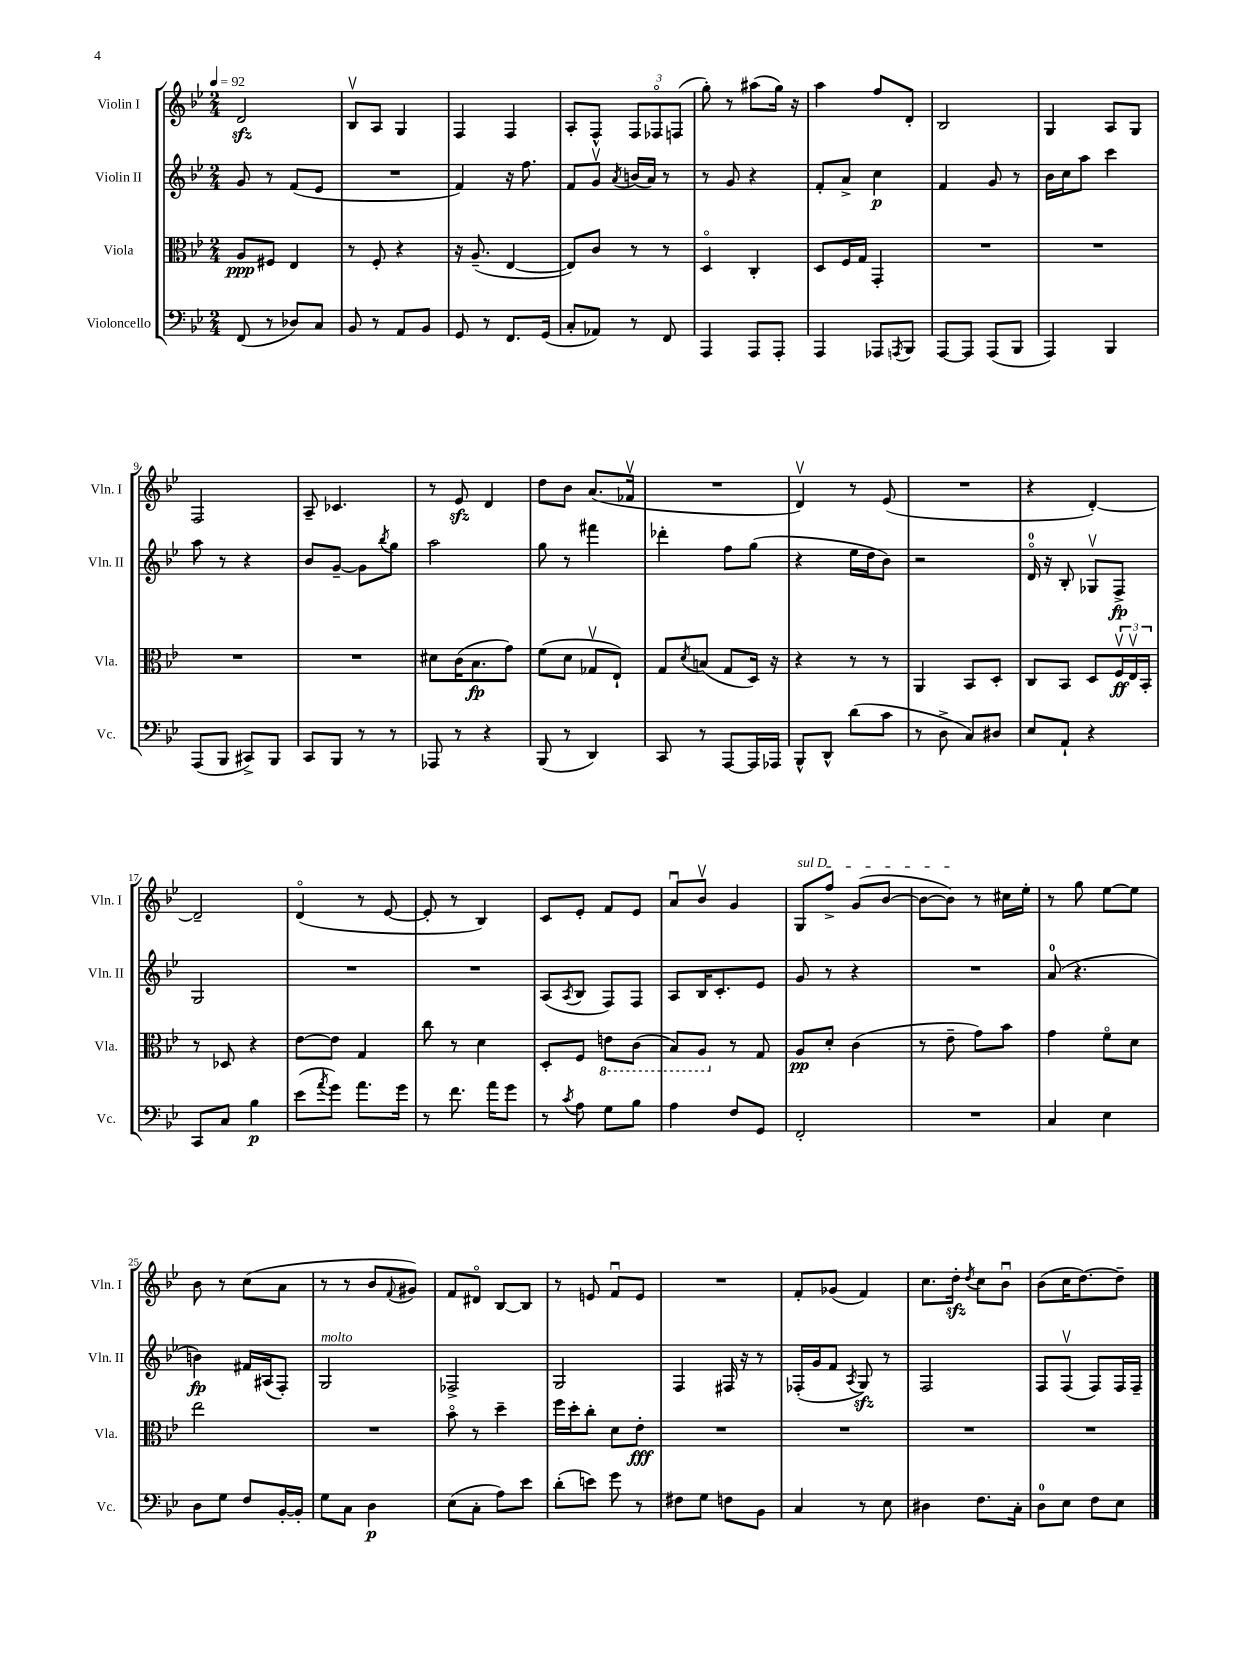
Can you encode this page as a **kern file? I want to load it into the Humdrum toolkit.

**kern	**dynam	**kern	**dynam	**kern	**dynam	**kern
*part4	*part4	*part3	*part3	*part2	*part2	*part1
*staff4	*staff4	*staff3	*staff3	*staff2	*staff2	*staff1
*I"Violoncello	*	*I"Viola	*	*I"Violin II	*	*I"Violin I
*I'Vc.	*	*I'Vla.	*	*I'Vln. II	*	*I'Vln. I
*clefF4	*	*clefC3	*	*clefG2	*	*clefG2
*k[b-e-]	*	*k[b-e-]	*	*k[b-e-]	*	*k[b-e-]
*M2/4	*	*M2/4	*	*M2/4	*	*M2/4
*MM92	*	*MM92	*	*MM92	*	*MM92
=1	=1	=1	=1	=1	=1	=1
(8FF/	.	8A/L	ppp	8g/	.	2dzz/
8r	.	8F#X/J	.	8r	.	.
8D-X/L)	.	4E-/	.	(8f/L	.	.
8C/J	.	.	.	8e-/J	.	.
=2	=2	=2	=2	=2	=2	=2
8BB-/	.	8r	.	2r	.	8B-v/L
8r	.	8F'/	.	.	.	8A/J
8AA/L	.	4r	.	.	.	4G/
8BB-/J	.	.	.	.	.	.
=3	=3	=3	=3	=3	=3	=3
8GG/	.	16r	.	4f/)	.	4F/
.	.	(8.A~/	.	.	.	.
8r	.	.	.	.	.	.
8.FF/L	.	[4E-/	.	16r	.	4F/
.	.	.	.	8.ff\	.	.
(16GG/Jk	.	.	.	.	.	.
=4	=4	=4	=4	=4	=4	=4
8C'/L	.	8E-/L])	.	8f/L	.	8A'/L
8AA-X/J)	.	8c/J	.	8gv/J	.	8F^^/J
.	.	.	.	8qa/	.	.
8r	.	8r	.	(16bn/LL	.	12F/L
.	.	.	.	16a/JJ)	.	.
.	.	.	.	.	.	12F-X/
8FF/	.	8r	.	8r	.	.
.	.	.	.	.	.	(12Fn/J
=5	=5	=5	=5	=5	=5	=5
4AAA/	.	4D/	.	8r	.	8gg'\)
.	.	.	.	8g/	.	8r
8AAA/L	.	4C'/	.	4r	.	(8aa#X\L
8AAA'/J	.	.	.	.	.	16gg\Jk)
.	.	.	.	.	.	16r
=6	=6	=6	=6	=6	=6	=6
4AAA/	.	8D/L	.	8f'/L	.	4aa\
.	.	16F/L	.	8a^/J	.	.
.	.	16G/JJ	.	.	.	.
8AAA-X/L	.	4GG'/	.	4cc\	p	8ff/L
8qAAAn/	.	.	.	.	.	.
8BBB-/J	.	.	.	.	.	8d'/J
=7	=7	=7	=7	=7	=7	=7
[8AAA/L	.	2r	.	4f/	.	2B-/
8AAA/J]	.	.	.	.	.	.
(8AAA/L	.	.	.	8g/	.	.
8BBB-/J	.	.	.	8r	.	.
=8	=8	=8	=8	=8	=8	=8
4AAA/)	.	2r	.	16b-\LL	.	4G/
.	.	.	.	16cc\J	.	.
.	.	.	.	8aa\J	.	.
4BBB-/	.	.	.	4ccc\	.	8A/L
.	.	.	.	.	.	8G/J
!!LO:LB:g=z
=9	=9	=9	=9	=9	=9	=9
(8AAA/L	.	2r	.	8aa\	.	2F/
8BBB-/J	.	.	.	8r	.	.
8CC#X^/L)	.	.	.	4r	.	.
8BBB-/J	.	.	.	.	.	.
=10	=10	=10	=10	=10	=10	=10
8CC/L	.	2r	.	8b-/L	.	8A~/
8BBB-/J	.	.	.	[8g~/J	.	4.c-X/
8r	.	.	.	8g\L]	.	.
.	.	.	.	8qbb-/	.	.
8r	.	.	.	8gg\J	.	.
=11	=11	=11	=11	=11	=11	=11
8AAA-X/	.	8d#X\L	.	2aa\	.	8r
8r	.	(16c\K	.	.	.	8e-zz/
.	.	8.B-\	fp	.	.	.
4r	.	.	.	.	.	4d/
.	.	8g\J)	.	.	.	.
=12	=12	=12	=12	=12	=12	=12
(8BBB-/	.	(8f\L	.	8gg\	.	8dd\L
8r	.	8d\J	.	8r	.	8b-\J
4DD/)	.	8G-Xv/L	.	4fff#X\	.	(8.a/L
.	.	8E-`/J)	.	.	.	.
.	.	.	.	.	.	16f-Xv/Jk
=13	=13	=13	=13	=13	=13	=13
8CC/	.	8G/L	.	4ddd-X'\	.	2r
.	.	8qd/	.	.	.	.
8r	.	(8Bn/J	.	.	.	.
[8AAA/L	.	8G/L	.	8ff\L	.	.
16AAA/L]	.	16D/Jk)	.	(8gg\J	.	.
16AAA-X/JJ	.	16r	.	.	.	.
=14	=14	=14	=14	=14	=14	=14
8BBB-^^/L	.	4r	.	4r	.	4dv/)
8DD^^/J	.	.	.	.	.	.
(8d\L	.	8r	.	16ee-\LL	.	8r
.	.	.	.	16dd\J	.	.
8c\J	.	8r	.	8b-\J)	.	(8e-/
=15	=15	=15	=15	=15	=15	=15
8r	.	4AA/	.	2r	.	2r
8D^\	.	.	.	.	.	.
8C/L)	.	8BB-/L	.	.	.	.
8D#X/J	.	8D'/J	.	.	.	.
=16	=16	=16	=16	=16	=16	=16
8E-/L	.	8C/L	.	16d/	.	4r
.	.	.	.	16r	.	.
8AA`/J	.	8BB-/J	.	8B-'/	.	.
4r	.	8D/L	.	8G-Xv/L	.	[4d'/)
.	.	24Fv/L	ff	8F^/J	fp	.
.	.	24E-v/	.	.	.	.
.	.	24BB-'/JJ	.	.	.	.
!!LO:LB:g=z
=17	=17	=17	=17	=17	=17	=17
8CC/L	.	8r	.	2G/	.	2d~/]
8C/J	.	8D-X/	.	.	.	.
4B-\	p	4r	.	.	.	.
=18	=18	=18	=18	=18	=18	=18
(8e-\L	.	[8e-\L	.	2r	.	(4d/
8qa/	.	.	.	.	.	.
8g\J)	.	8e-\J]	.	.	.	.
8.a\L	.	4G/	.	.	.	8r
.	.	.	.	.	.	[8e-/
16g\Jk	.	.	.	.	.	.
=19	=19	=19	=19	=19	=19	=19
8r	.	8cc\	.	2r	.	8e-'/]
8.f\	.	8r	.	.	.	8r
.	.	4d\	.	.	.	4B-/)
16a\KL	.	.	.	.	.	.
8g\J	.	.	.	.	.	.
=20	=20	=20	=20	=20	=20	=20
8r	.	8D'/L	.	(8A/L	.	8c/L
8qc/	.	.	.	8qA/	.	.
8A\	.	8F/J	.	8B-/J	.	8e-'/J
*	*	*8ba	*	*	*	*
8G\L	.	8En\L	.	8F/L)	.	8f/L
8B-\J	.	(8C\J	.	8F/J	.	8e-/J
=21	=21	=21	=21	=21	=21	=21
4A\	.	8BB-/L)	.	8A/L	.	8au/L
.	.	8AA/J	.	16B-/K	.	8b-v/J
.	.	.	.	8.c'/	.	.
*	*	*X8ba	*	*	*	*
8F/L	.	8r	.	.	.	4g/
8GG/J	.	8G/	.	8e-/J	.	.
=22	=22	=22	=22	=22	=22	=22
!	!	!	!	!	!	!LO:TX:a:i:t=sul D
2FF'/	.	8A/L	pp	8g/	.	8G/L
.	.	8d'/J	.	8r	.	8ff^/J
.	.	(4c\	.	4r	.	(8g/L
.	.	.	.	.	.	[8b-/J
=23	=23	=23	=23	=23	=23	=23
2r	.	8r	.	2r	.	8b-\L_
.	.	8e-~\	.	.	.	8b-\J])
.	.	8g\L)	.	.	.	8r
.	.	8b-\J	.	.	.	16cc#X\LL
.	.	.	.	.	.	16ee-'\JJ
=24	=24	=24	=24	=24	=24	=24
4C/	.	4g\	.	(8a/	.	8r
.	.	.	.	4.r	.	8gg\
4E-\	.	8f\L	.	.	.	[8ee-\L
.	.	8d\J	.	.	.	8ee-\J]
!!LO:LB:g=z
=25	=25	=25	=25	=25	=25	=25
8D\L	.	2ee-\	.	4bn\)	fp	8b-\
8G\J	.	.	.	.	.	8r
8F/L	.	.	.	16f#X/LL	.	(8cc\L
.	.	.	.	(16A#X/J	.	.
[16BB-'/L	.	.	.	8F'/J)	.	8a\J
16BB-'/JJ]	.	.	.	.	.	.
=26	=26	=26	=26	=26	=26	=26
!	!	!	!	!LO:TX:a:i:t=molto	!	!
8G\L	.	2r	.	2G/	.	8r
8C\J	.	.	.	.	.	8r
4D\	p	.	.	.	.	8b-/L
.	.	.	.	.	.	8qqf/
.	.	.	.	.	.	8g#X/J)
=27	=27	=27	=27	=27	=27	=27
(8E-\L	.	8b-\	.	2F-X^/	.	8f/L
8C'\J	.	8r	.	.	.	8d#X/J
8A\L)	.	4dd~\	.	.	.	[8B-/L
8e-\J	.	.	.	.	.	8B-/J]
=28	=28	=28	=28	=28	=28	=28
(8d'\L	.	16ff\LL	.	2G/	.	8r
.	.	16dd'\J	.	.	.	.
8en\J)	.	8cc'\J	.	.	.	8en/
8g\	.	8d\L	.	.	.	8fu/L
8r	.	8e-'\J	fff	.	.	8e/J
=29	=29	=29	=29	=29	=29	=29
8F#X\L	.	2r	.	4F/	.	2r
8G\J	.	.	.	.	.	.
8Fn\L	.	.	.	16F#X/	.	.
.	.	.	.	16r	.	.
8BB-\J	.	.	.	8r	.	.
=30	=30	=30	=30	=30	=30	=30
4C/	.	2r	.	(16F-X'/LL	.	8f'/L
.	.	.	.	16g/J	.	.
.	.	.	.	8f/J	.	(8g-X/J
.	.	.	.	8qA/	.	.
8r	.	.	.	8Gzz/)	.	4f/)
8E-\	.	.	.	8r	.	.
=31	=31	=31	=31	=31	=31	=31
4D#X\	.	2r	.	2F/	.	8.cc\L
.	.	.	.	.	.	16ddzz'\Jk
.	.	.	.	.	.	8qdd/
8.F\L	.	.	.	.	.	8cc\L
.	.	.	.	.	.	8b-u\J
16C'\Jk	.	.	.	.	.	.
=32	=32	=32	=32	=32	=32	=32
8D\L	.	2r	.	8F/L	.	(8b-\L
8E-\J	.	.	.	(8Fv/J	.	16cc\K
.	.	.	.	.	.	[8.dd\)
8F\L	.	.	.	8F/L)	.	.
8E-\J	.	.	.	16F/L	.	8dd~\J]
.	.	.	.	16F~/JJ	.	.
==	==	==	==	==	==	==
*-	*-	*-	*-	*-	*-	*-
